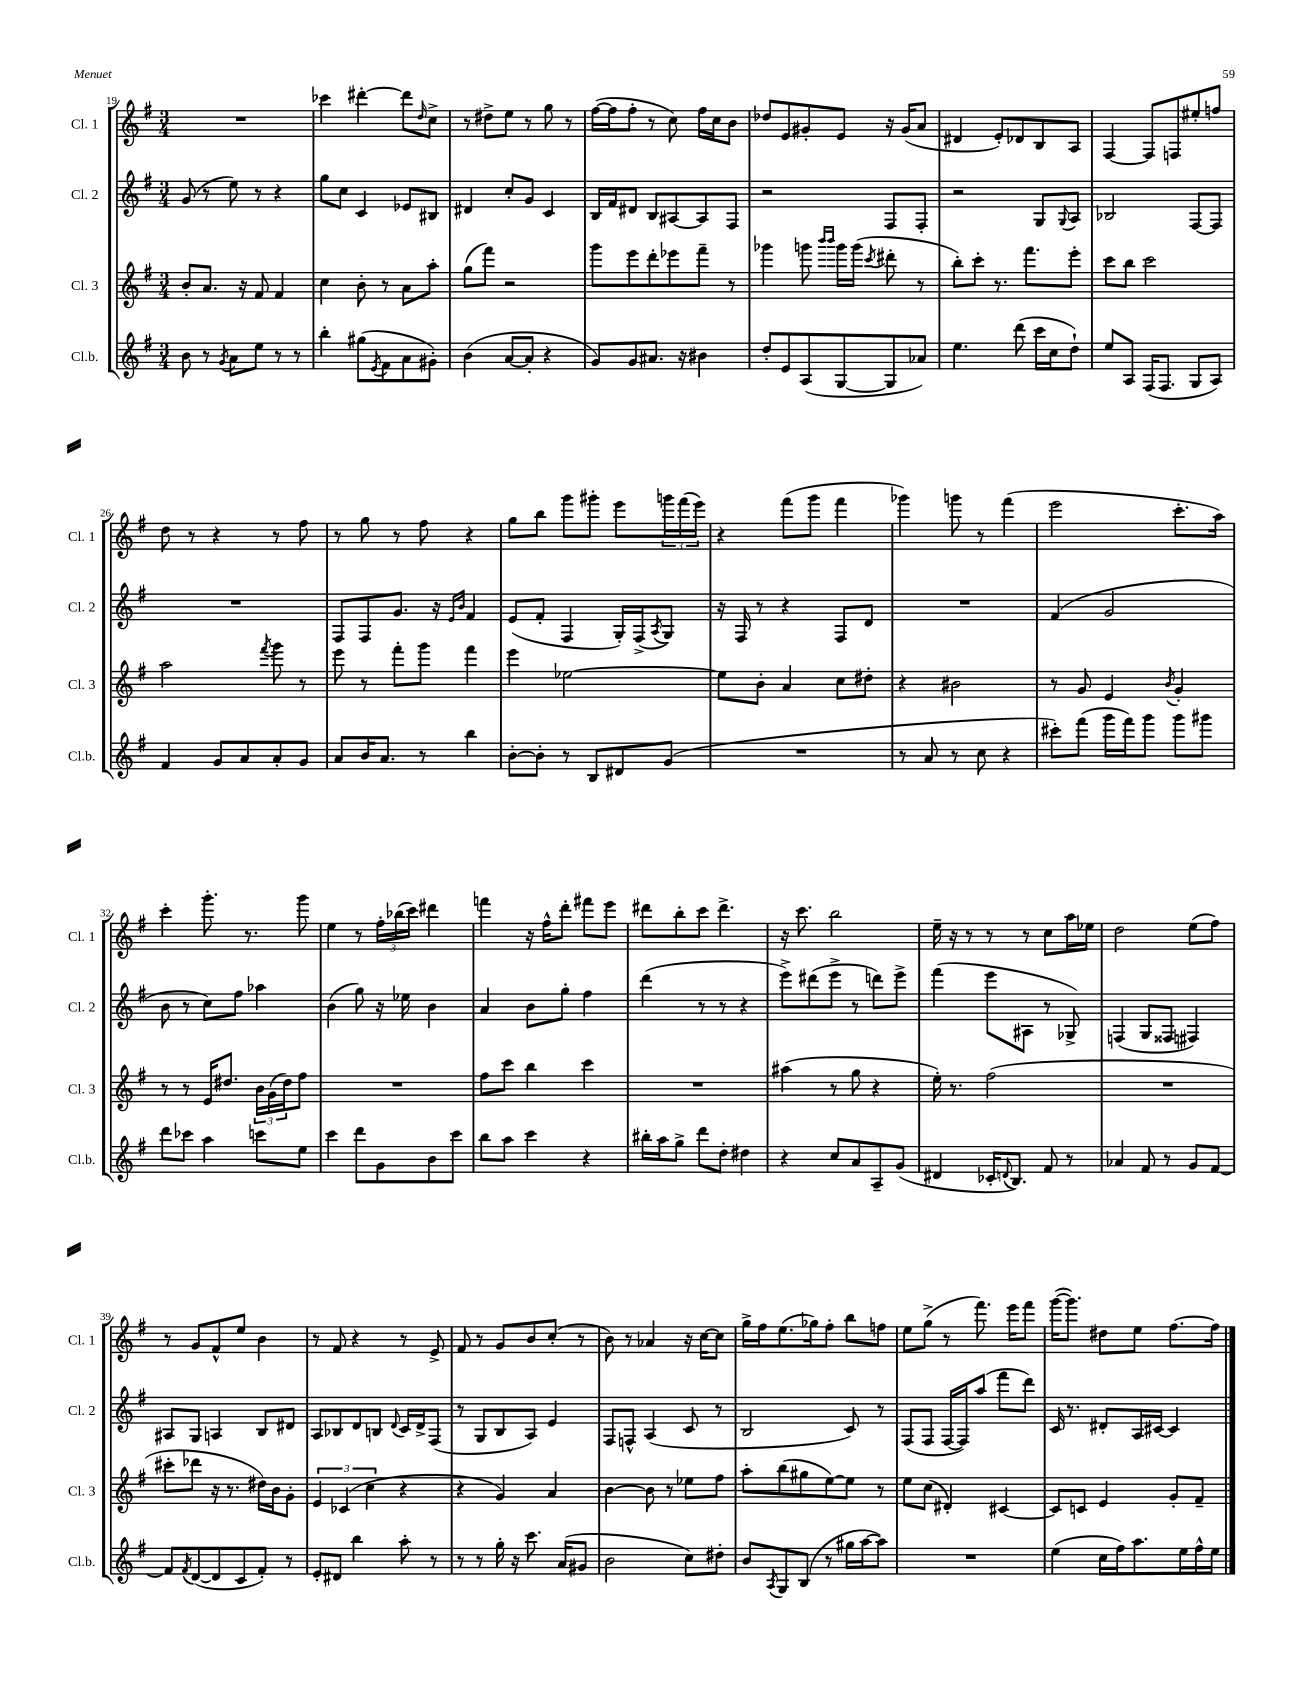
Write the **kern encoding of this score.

**kern	**kern	**kern	**kern
*staff4	*staff3	*staff2	*staff1
*clefG2	*clefG2	*clefG2	*clefG2
*k[f#]	*k[f#]	*k[f#]	*k[f#]
*M3/4	*M3/4	*M3/4	*M3/4
8b	8b'	(8g	2.r
8r	8.a	8r	.
8qg	.	.	.
8a	.	8ee)	.
.	16r	.	.
8ee	8f#	8r	.
8r	4f#	4r	.
8r	.	.	.
=	=	=	=
4bb'	4cc	8gg	4ccc-
.	.	8cc	.
(8gg#	8b'	4c	[4ddd#'
8qe	.	.	.
8f#	8r	.	.
8a	8a	8e-	8ddd#]
.	.	.	16qqdd
8g#')	8aa'	8B#	8cc^
=	=	=	=
(4b	(8gg	4d#	8r
.	8fff#)	.	8dd#^
[8a	2r	8cc'	8ee
8a']	.	8g	8r
4r	.	4c	8gg
.	.	.	8r
=	=	=	=
8g)	8ggg	16B	([16ff#
.	.	16f#	16ff#]
8g	8eee	8d#	8ff#'
8.a#	8ddd'	8B	8r
.	8eee-	[8A#	8cc)
16r	.	.	.
4b#	8fff#~	8A#]	16ff#
.	.	.	16cc
.	8r	8F#	8b
=	=	=	=
8dd'	4ggg-	2r	8dd-
8e	.	.	8e
(8A	8ggg	.	8g#'
.	16qqbbb	.	.
.	16qqbbb	.	.
[8G	16ggg	.	8e
.	(16ggg	.	.
.	8qccc	.	.
8G]	8ddd#'	8F#	16r
.	.	.	(16g#
8a-)	8r	8F#'	8a
=	=	=	=
4.ee	8bb')	2r	4d#
.	8ccc'	.	.
.	8.r	.	8e')
(8ddd	.	.	8d-
.	8.fff#	.	.
16ccc	.	8G	8B
16cc	.	.	.
.	.	8qqG	.
8dd`)	8eee'	8A	8A
=	=	=	=
8ee	8ccc	2B-	[4F#
8A	8bb	.	.
(16F#	2ccc	.	8F#]
8.F#	.	.	.
.	.	.	8F
8G	.	[8F#	8ee#'
8A)	.	8F#]	8ff
=	=	=	=
4f#	2aa	2.r	8dd
.	.	.	8r
8g	.	.	4r
8a	.	.	.
.	8qfff#	.	.
8a'	8ggg	.	8r
8g	8r	.	8ff#
=	=	=	=
8a	8eee	8F#	8r
16b	8r	8F#	8gg
8.a	.	.	.
.	8fff#'	8.g	8r
8r	8ggg	.	8ff#
.	.	16r	.
.	.	16qqe	.
.	.	16qqb	.
4bb	4fff#	4f#	4r
=	=	=	=
[8b'	4eee	(8e	8gg
8b']	.	8f#'	8bb
8r	[2ee-	4F#	8ggg
8B	.	.	8ggg#'
8d#	.	16G')	8eee
.	.	(16F#^	.
.	.	8qA	.
(8g	.	8G)	24ggg
.	.	.	(24fff#
.	.	.	24eee)
=	=	=	=
2.r	8ee-]	16r	4r
.	.	16F#	.
.	8b'	8r	.
.	4a	4r	(8fff#
.	.	.	8ggg
.	8cc	8F#	4fff#
.	8dd#'	8d	.
=	=	=	=
8r	4r	2.r	4ggg-)
8a	.	.	.
8r	2b#	.	8ggg
8cc	.	.	8r
4r	.	.	(4fff#
=	=	=	=
8ccc#')	8r	(4f#	2eee
(8fff#	8g	.	.
16ggg	4e	2g	.
16fff#)	.	.	.
8ggg	.	.	.
.	8qb	.	.
8ggg	4g'	.	8.ccc'
8ggg#	.	.	.
.	.	.	16aa)
=	=	=	=
8ddd	8r	8b	4ccc'
8ccc-	8r	8r	.
4aa	16e	8cc)	8.ggg'
.	8.dd#	.	.
.	.	8ff#	.
.	.	.	8.r
8ccc	24b	4aa-	.
.	(24g	.	.
.	24dd#)	.	.
8ee	8ff#	.	8ggg
=	=	=	=
4ccc	2.r	(4b	4ee
8ddd	.	8gg)	8r
8g	.	16r	24ff#'
.	.	.	(24bb-
.	.	16ee-	.
.	.	.	24ccc)
8b	.	4b	4ddd#
8ccc	.	.	.
=	=	=	=
8bb	8ff#	4a	4fff
8aa	8ccc	.	.
4ccc	4bb	8b	16r
.	.	.	16ff#^^
.	.	8gg'	8ddd'
4r	4ccc	4ff#	8fff#
.	.	.	8eee
=	=	=	=
16bb#'	2.r	(4ddd	8ddd#
16aa	.	.	.
8gg^	.	.	8bb'
8ddd	.	8r	8ccc
8dd'	.	8r	4.ddd#^
4dd#	.	4r	.
=	=	=	=
4r	(4aa#	8eee^)	16r
.	.	.	8.ccc
.	.	(8ddd#	.
8cc	8r	8eee^	2bb
8a	8gg	8r	.
8A~	4r	8ddd)	.
(8g	.	8eee^	.
=	=	=	=
4d#	16ee')	(4fff#	16ee~
.	8.r	.	16r
.	.	.	8r
16c-'	(2ff#	8eee	8r
8qqd	.	.	.
8.B)	.	.	.
.	.	8A#	8r
8f#	.	8r	8cc
8r	.	8G-^)	16aa
.	.	.	16ee-
=	=	=	=
4a-	2.r	(4F	2dd
8f#	.	8G	.
8r	.	8F##	.
8g	.	4F#)	(8ee
[8f#	.	.	8ff#)
=	=	=	=
8f#]	8ccc#'	8A#	8r
8qf#	.	.	.
([8d	8ddd-	8G	8g
8d]	16r	4A	8f#^^
.	8.r	.	.
8c	.	.	8ee
8f#')	16dd#)	8B	4b
.	16b	.	.
8r	8g'	8d#	.
=	=	=	=
8e'	6e	8A	8r
8d#	.	8B-	8f#
.	(6c-	.	.
4bb	.	8d	4r
.	6cc	.	.
.	.	8B	.
.	.	8qqd	.
8aa'	4r	16c	8r
.	.	16d^	.
8r	.	(8F#	8e^
=	=	=	=
8r	4r	8r	8f#
8r	.	8G	8r
16gg'	4g)	8B	8g
16r	.	.	.
8.ccc	.	8A)	8b
.	4a	4e	(8cc'
(16a	.	.	.
8g#	.	.	8r
=	=	=	=
2b	[4b	8F#	8b)
.	.	8F^^	8r
.	8b]	(4A	4a-
.	8r	.	.
8cc)	8ee-	8c	16r
.	.	.	[16cc
8dd#'	8ff#	8r	8cc]
=	=	=	=
8b	8aa'	2B	16gg^
.	.	.	16ff#
8qA	.	.	.
8G	(8bb	.	(8.ee
(8B	8gg#	.	.
.	.	.	16gg-)
8r	[8ee)	.	8ff#'
16gg#	8ee]	8c)	8bb
[16aa	.	.	.
8aa])	8r	8r	8ff
=	=	=	=
2.r	8ee	(8F#	8ee
.	(8cc	8F#	(8gg^
.	4d#')	[16F#	8r
.	.	16F#])	.
.	.	(8aa	8.fff#)
.	[4c#	8fff#	.
.	.	.	16eee
.	.	8ddd)	8fff#
=	=	=	=
(4ee	8c#]	16c	([16ggg
.	.	8.r	8.ggg])
.	8c	.	.
16cc	4e	8d#'	8dd#
16ff#)	.	.	.
8.aa	.	16A	8ee
.	.	[16c#	.
.	8g'	4c#]	[8.ff#
16ee	.	.	.
16ff#^^	8f#~	.	.
16ee	.	.	16ff#]
==	==	==	==
*-	*-	*-	*-
